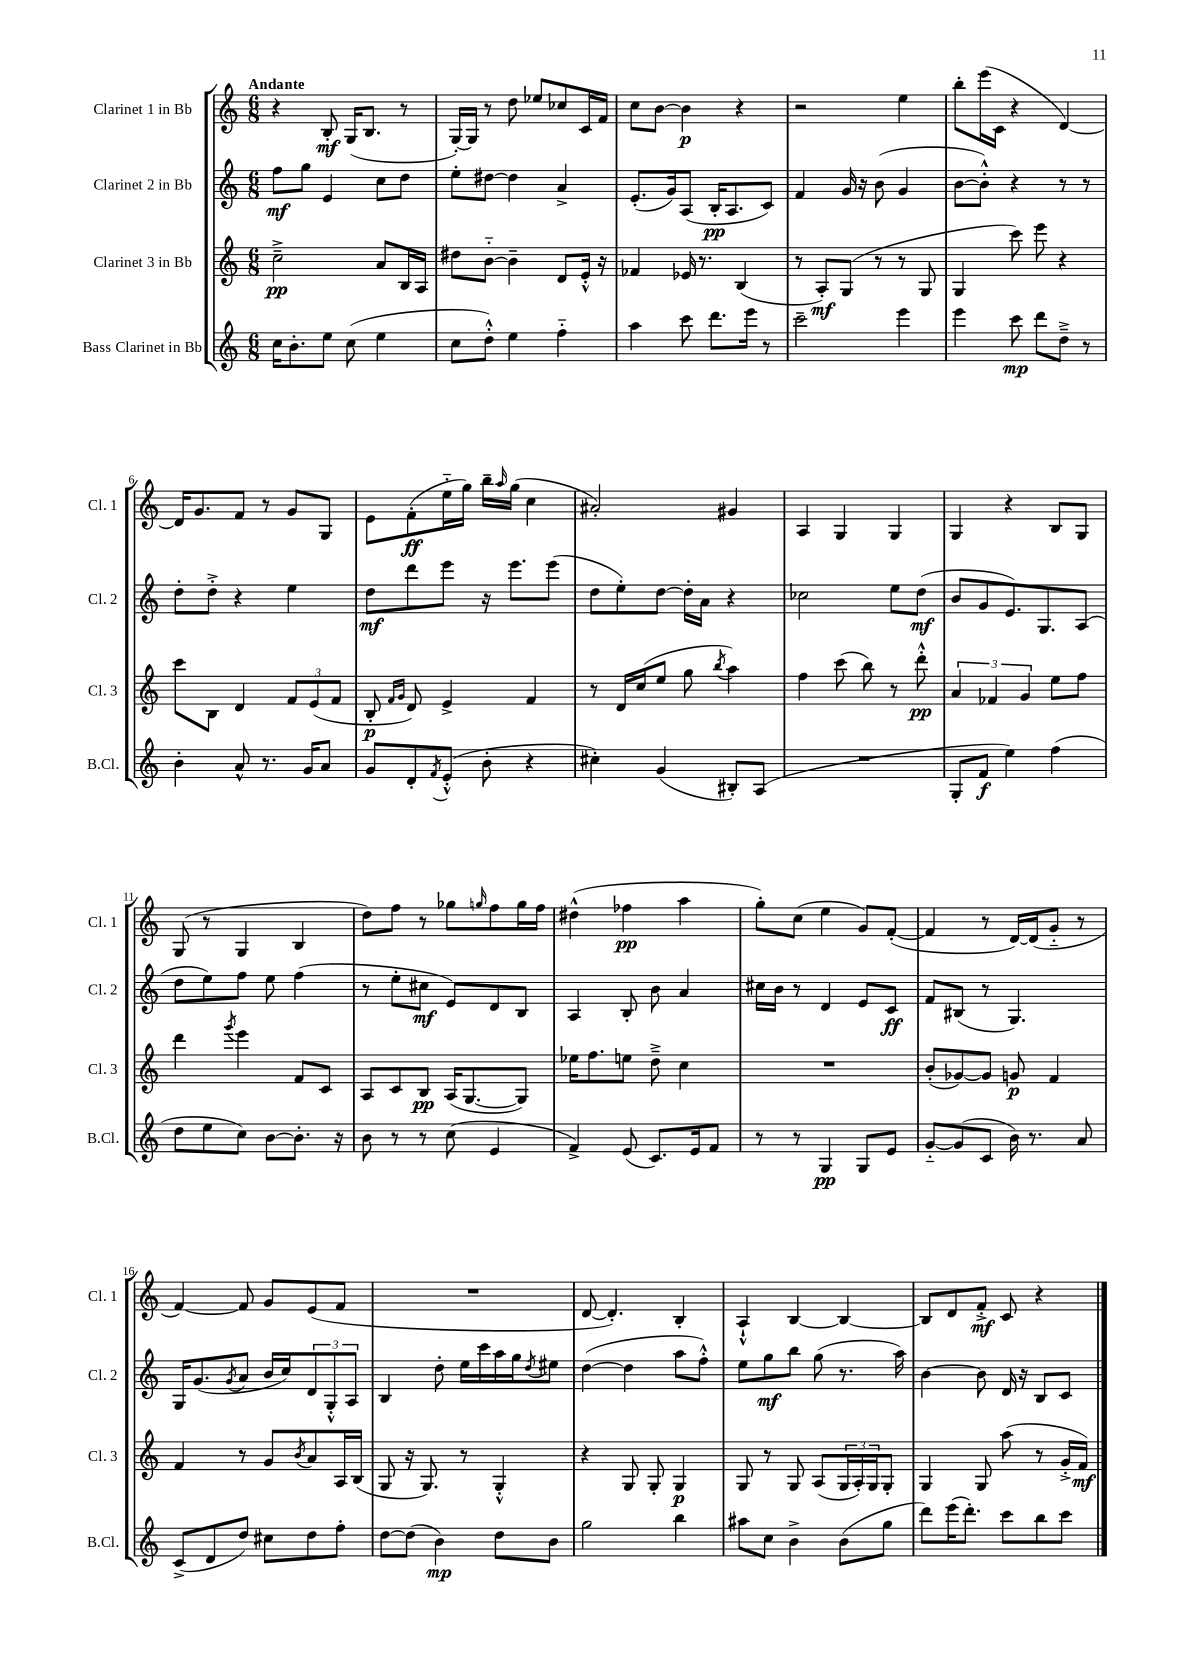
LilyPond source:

<<
\new StaffGroup <<
\new Staff = "s0" \with { instrumentName = "Clarinet 1 in Bb" shortInstrumentName = "Cl. 1" } {
    \clef treble \key c \major \numericTimeSignature \time 6/8 \tempo "Andante"
    r4 b8-.\mf g16( b8. r8 |
    g16~-.) g16 r8 d''8 ees''8 ces''8 c'16 f'16 |
    c''8 b'8~ b'4\p r4 |
    r2 e''4 |
    b''8-. e'''16( c'16 r4 d'4~) |
    d'16 g'8. f'8 r8 g'8 g8 |
    e'8 f'8-.\ff( e''16-_ g''16) b''16-- \grace { a''16 } g''16( c''4 |
    ais'2-.) gis'4 |
    a4 g4 g4 |
    g4 r4 b8 g8 |
    g8( r8 g4 b4 |
    d''8) f''8 r8 ges''8 \grace { g''16 } f''8 g''16 f''16 |
    dis''4-^( fes''4\pp a''4 |
    g''8-.) c''8( e''4 g'8) f'8~-.( |
    f'4 r8 d'16~) d'16( g'8-_ r8 |
    f'4~) f'8 g'8 e'8( f'8 |
    R2. |
    d'8~ d'4.-.) b4-. |
    a4-!-^ b4~ b4~ |
    b8 d'8 f'8-.->\mf c'8 r4 \bar "|." |
}
\new Staff = "s1" \with { instrumentName = "Clarinet 2 in Bb" shortInstrumentName = "Cl. 2" } {
    \clef treble \key c \major \numericTimeSignature \time 6/8
    f''8\mf g''8 e'4 c''8 d''8 |
    e''8-. dis''8~ dis''4 a'4-> |
    e'8.-.( g'16) a8( b16-.\pp a8. c'8) |
    f'4 g'16 r16 b'8( g'4 |
    b'8~ b'8-.-^) r4 r8 r8 |
    d''8-. d''8-.-> r4 e''4 |
    d''8\mf d'''8 e'''8 r16 e'''8. e'''8( |
    d''8 e''8-.) d''8~ d''16-. a'16 r4 |
    ces''2 e''8 d''8\mf( |
    b'8 g'8 e'8.) g8. a8( |
    d''8 e''8) f''8 e''8 f''4( |
    r8 e''8-. cis''8\mf e'8) d'8 b8 |
    a4 b8-. b'8 a'4 |
    cis''16 b'16 r8 d'4 e'8 c'8\ff |
    f'8 bis8( r8 g4.) |
    g16 g'8.( \acciaccatura { g'8 } a'8 b'16 c''16) \tuplet 3/2 { d'8 g8-.-^ a8 } |
    b4 d''8-. e''16 c'''16 a''16 g''16 \acciaccatura { d''8 } eis''8 |
    d''4~( d''4 a''8 f''8-.-^) |
    e''8 g''8\mf b''8 g''8( r8. a''16) |
    b'4~ b'8 d'16 r16 b8 c'8 \bar "|." |
}
\new Staff = "s2" \with { instrumentName = "Clarinet 3 in Bb" shortInstrumentName = "Cl. 3" } {
    \clef treble \key c \major \numericTimeSignature \time 6/8
    c''2--->\pp a'8 b16 a16 |
    dis''8 b'8~-_ b'4-- d'8 e'16-.-^ r16 |
    fes'4 ees'16 r8. b4( |
    r8 a8-.\mf) g8( r8 r8 g8 |
    g4 c'''8) e'''8 r4 |
    c'''8 b8 d'4 \tuplet 3/2 { f'8 e'8( f'8 } |
    b8-.\p \grace { f'16 g'16 } d'8) e'4-> f'4 |
    r8 d'16 c''16( e''8 g''8 \acciaccatura { b''8 } a''4) |
    f''4 c'''8( b''8) r8 d'''8-.-^\pp |
    \tuplet 3/2 { a'4 fes'4 g'4 } e''8 f''8 |
    d'''4 \acciaccatura { g'''8 } e'''4 f'8 c'8 |
    a8 c'8 b8\pp a16( g8.~ g8) |
    ees''16 f''8. e''8 d''8---> c''4 |
    R2. |
    b'8-.( ges'8~) ges'8 g'8\p f'4 |
    f'4 r8 g'8 \acciaccatura { b'8 } a'8 a16 b16( |
    g8 r16 g8.) r8 g4-.-^ |
    r4 g8 g8-. g4\p |
    g8 r8 g8 a8( \tuplet 3/2 { g16 a16-.) g16 } g8-. |
    g4 g8 a''8( r8 g'16-.-> f'16\mf) \bar "|." |
}
\new Staff = "s3" \with { instrumentName = "Bass Clarinet in Bb" shortInstrumentName = "B.Cl." } {
    \clef treble \key c \major \numericTimeSignature \time 6/8
    c''16 b'8.-. e''8 c''8( e''4 |
    c''8 d''8-.-^) e''4 f''4-_ |
    a''4 c'''8 d'''8. e'''16 r8 |
    c'''2-- e'''4 |
    e'''4 c'''8\mp d'''8 d''8---> r8 |
    b'4-. a'8-^ r8. g'16 a'8 |
    g'8 d'8-. \acciaccatura { f'8 } e'8-.-^( b'8-. r4 |
    cis''4-.) g'4( bis8-.) a8( |
    R2. |
    g8-. f'8\f e''4) f''4( |
    d''8 e''8 c''8) b'8~ b'8.-. r16 |
    b'8 r8 r8 c''8( e'4 |
    f'4->) e'8( c'8.) e'16 f'8 |
    r8 r8 g4\pp g8 e'8 |
    g'8~-_ g'8( c'8 b'16) r8. a'8 |
    c'8->( d'8 d''8) cis''8 d''8 f''8-. |
    d''8~ d''8( b'4\mp) d''8 b'8 |
    g''2 b''4 |
    ais''8 c''8 b'4-> b'8( g''8 |
    d'''8) e'''16( d'''8.-.) c'''8 b''8 c'''8 \bar "|." |
}
>>
>>
